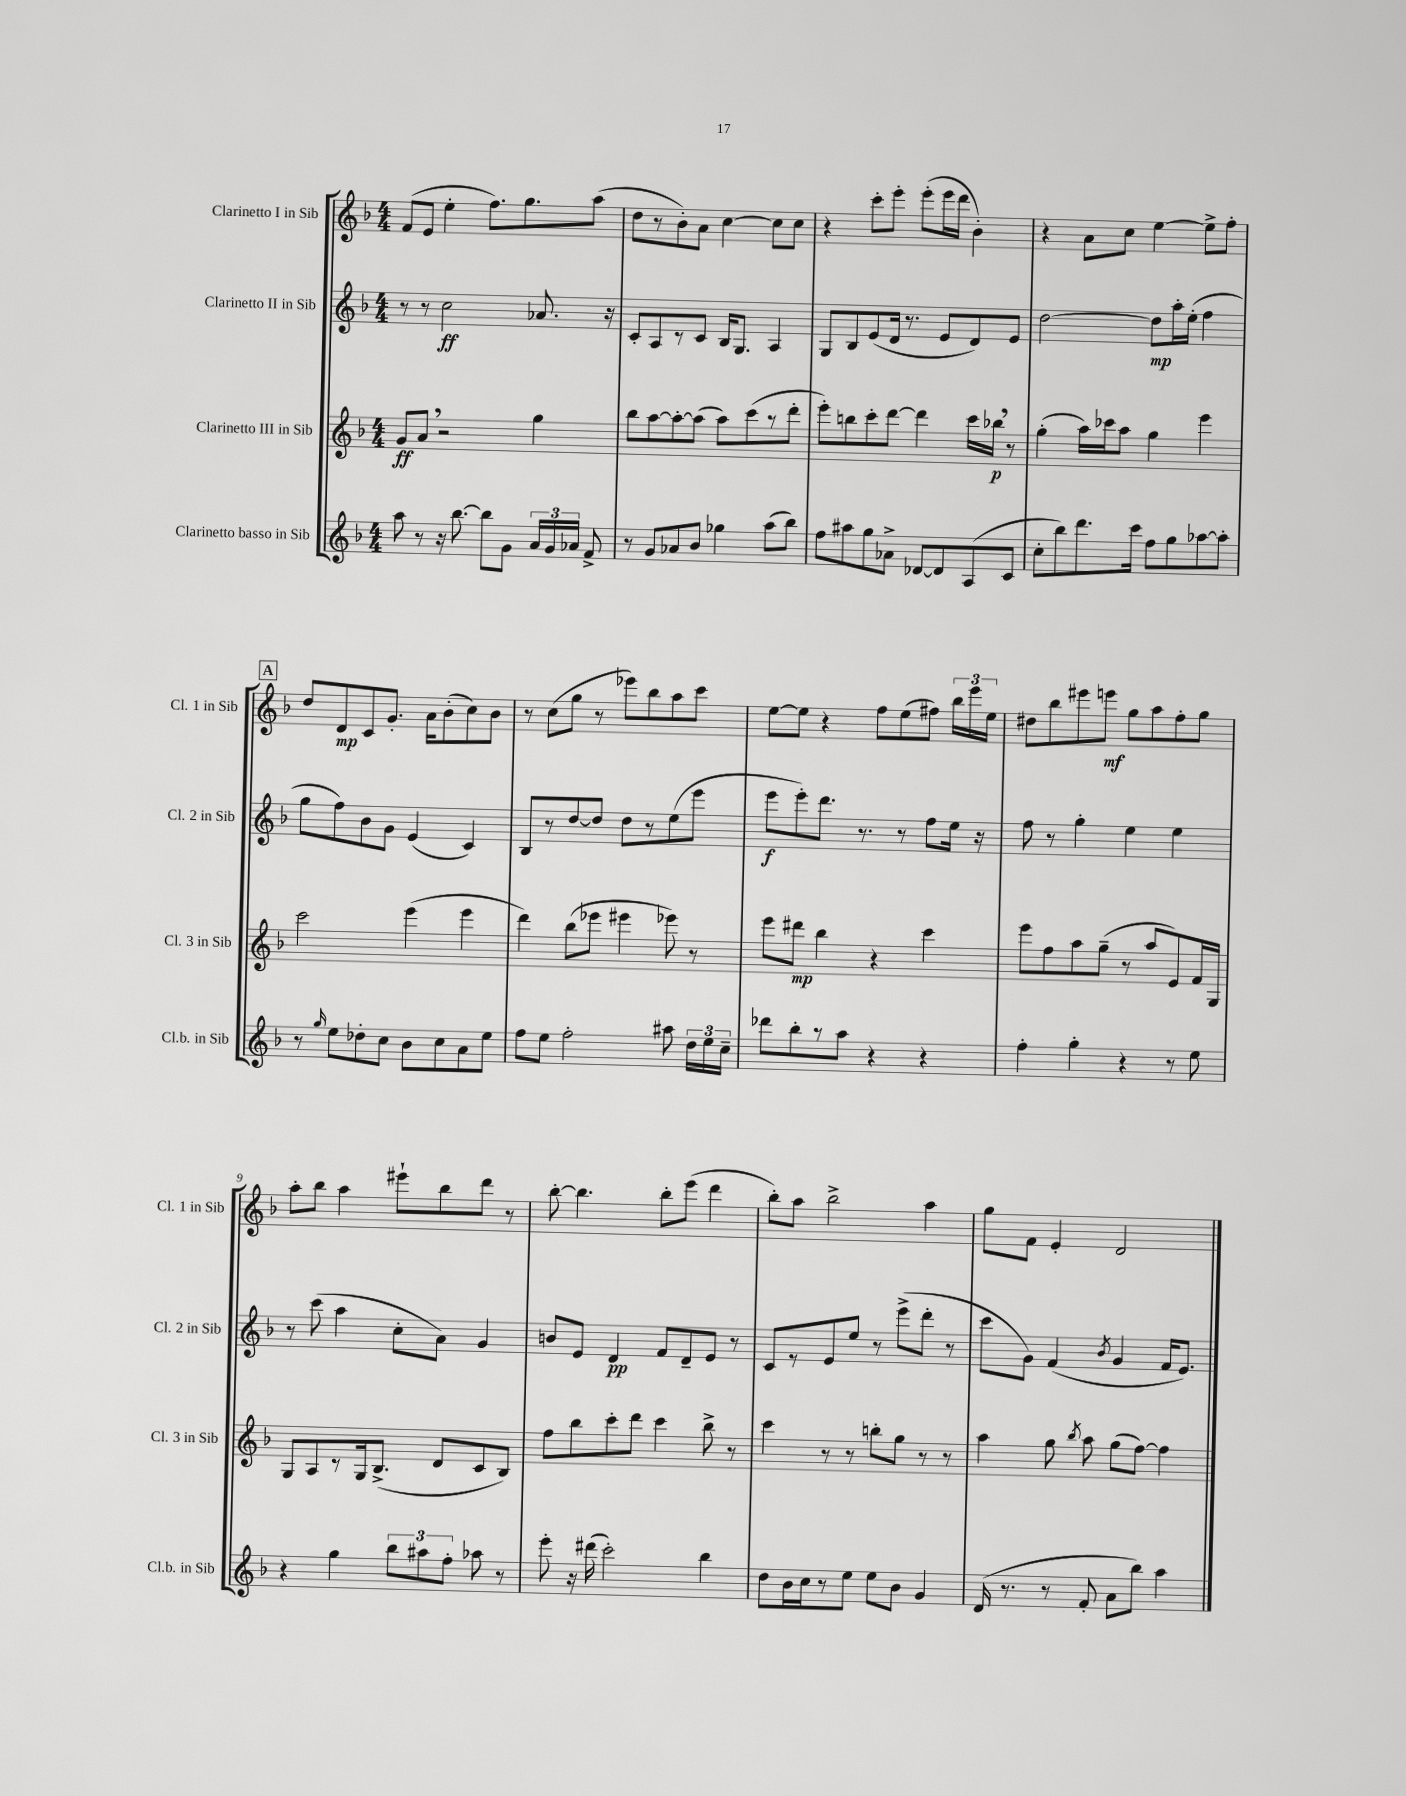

**kern	**kern	**dynam	**kern	**dynam	**kern	**dynam
*part4	*part3	*part3	*part2	*part2	*part1	*part1
*staff4	*staff3	*staff3	*staff2	*staff2	*staff1	*staff1
*I"Clarinetto basso in Sib	*I"Clarinetto III in Sib	*	*I"Clarinetto II in Sib	*	*I"Clarinetto I in Sib	*
*I'Cl.b. in Sib	*I'Cl. 3 in Sib	*	*I'Cl. 2 in Sib	*	*I'Cl. 1 in Sib	*
*clefG2	*clefG2	*	*clefG2	*	*clefG2	*
*k[b-]	*k[b-]	*	*k[b-]	*	*k[b-]	*
*M4/4	*M4/4	*	*M4/4	*	*M4/4	*
=1	=1	=1	=1	=1	=1	=1
8aa\	8g/L	ff	8r	.	(8f/L	.
8r	8a,/J	.	8r	.	8e/J	.
16r	2r	.	2cc\	ff	4ee'\	.
[8.bb-\	.	.	.	.	.	.
8bb-\L]	.	.	.	.	8.ff\L)	.
8g\J	.	.	.	.	.	.
.	.	.	.	.	8.gg\	.
24a/LL	4gg\	.	8.a-X/	.	.	.
24g/	.	.	.	.	.	.
24a-X/JJ	.	.	.	.	.	.
8f^/	.	.	.	.	(8aa\J	.
.	.	.	16r	.	.	.
=2	=2	=2	=2	=2	=2	=2
8r	8bb-\L	.	8c'/L	.	8dd\L	.
8g/L	[8aa\	.	8A/	.	8r	.
8a-X/	8aa'\_	.	8r	.	8b-'\)	.
8b-/J	(8aa\J]	.	8c/J	.	8a\J	.
4gg-X\	8aa\L)	.	16B-/KL	.	[4cc\	.
.	.	.	8.G/J	.	.	.
.	(8ccc\	.	.	.	.	.
(8aa\L	8r	.	4A/	.	8cc\L]	.
8bb-\J)	8ddd'\J	.	.	.	8cc\J	.
=3	=3	=3	=3	=3	=3	=3
8ff\L	8eee'\L)	.	8G/L	.	4r	.
8aa#X\	8bbn\	.	8B-/	.	.	.
8gg\	8ccc'\	.	(8e/	.	8ccc'\L	.
8a-X^\J	[8ddd\J	.	16d/Jk	.	8eee'\J	.
.	.	.	8.r	.	.	.
[8d-X/L	4ddd\]	.	.	.	(8eee'\L	.
8d-/]	.	.	8e/L	.	16eee\L	.
.	.	.	.	.	16ddd\JJ	.
(8A/	16ccc\LL	.	8d/)	.	4b-'\)	.
.	16bb-X,\JJ	p	.	.	.	.
8c/J	8r	.	8e/J	.	.	.
=4	=4	=4	=4	=4	=4	=4
8cc'\L	(4gg'\	.	[2dd\	.	4r	.
8bb-\)	.	.	.	.	.	.
8.ddd\	16aa\LL)	.	.	.	8a\L	.
.	16ccc-X\J	.	.	.	.	.
.	8aa\J	.	.	.	8cc\J	.
16ccc\Jk	.	.	.	.	.	.
8ff\L	4gg\	.	8dd\L]	mp	[4ee\	.
8gg\	.	.	16aa'\L	.	.	.
.	.	.	(16ee'\JJ	.	.	.
[8aa-X\	4eee\	.	4ff\	.	8ee^\L]	.
8aa-'\J]	.	.	.	.	8ff'\J	.
!!LO:LB:g=z
!!LO:REH:place=s1:t=A
=5	=5	=5	=5	=5	=5	=5
8r	2ccc\	.	8gg\L	.	8dd/L	.
16qqgg/	.	.	.	.	.	.
8ee\L	.	.	8ff\)	.	8d/	mp
8dd-X'\	.	.	8b-\	.	8c/	.
8cc\J	.	.	8g\J	.	8.g'/J	.
8b-\L	(4eee\	.	(4e/	.	.	.
.	.	.	.	.	16a\KL	.
8cc\	.	.	.	.	(8b-'\	.
8a\	4eee\	.	4c/)	.	8cc\)	.
8ee\J	.	.	.	.	8b-\J	.
=6	=6	=6	=6	=6	=6	=6
8ff\L	4ddd\)	.	8B-/L	.	8r	.
8ee\J	.	.	8r	.	(8cc\L	.
2ff'\	(8bb-\L	.	[8dd/	.	8gg\J	.
.	8eee-X\J	.	8dd/J]	.	8r	.
.	4eee#X\	.	8dd\L	.	8eee-X\L)	.
.	.	.	8r	.	8bb-\	.
8aa#X\	8eee-X\)	.	(8ee\	.	8aa\	.
24dd\LL	8r	.	8eee\J	.	8ccc\J	.
24ee\	.	.	.	.	.	.
24cc~\JJ	.	.	.	.	.	.
=7	=7	=7	=7	=7	=7	=7
8ddd-X\L	8eee\L	.	8eee\L	f	[8ee\L	.
8bb-'\	8ddd#X\J	mp	8eee'\)	.	8ee\J]	.
8r	4bb-\	.	8.ddd\J	.	4r	.
8aa\J	.	.	.	.	.	.
.	.	.	8.r	.	.	.
4r	4r	.	.	.	8ff\L	.
.	.	.	8r	.	(8ee\	.
4r	4ccc\	.	8ff\L	.	8ff#X\J)	.
.	.	.	16ee\Jk	.	24bb-\LL	.
.	.	.	.	.	24eee\	.
.	.	.	16r	.	.	.
.	.	.	.	.	24ee\JJ	.
=8	=8	=8	=8	=8	=8	=8
4ff'\	8eee\L	.	8ff\	.	8dd#X\L	.
.	8ff\	.	8r	.	8bb-\	.
4gg'\	8aa\	.	4gg'\	.	8eee#X\	.
.	(8gg~\J	.	.	.	8eeen\J	mf
4r	8r	.	4ee\	.	8gg\L	.
.	8aa/L	.	.	.	8aa\	.
8r	8e/)	.	4ee\	.	8ff'\	.
8ee\	16f/L	.	.	.	8gg\J	.
.	16G/JJ	.	.	.	.	.
!!LO:LB:g=z
=9	=9	=9	=9	=9	=9	=9
4r	8G/L	.	8r	.	8aa'\L	.
.	8A/	.	(8ccc\	.	8bb-\J	.
4gg\	8r	.	4aa\	.	4aa\	.
.	16G/k	.	.	.	.	.
.	(8.B-^/J	.	.	.	.	.
12bb-\L	.	.	8cc'\L	.	8eee#X`\L	.
12aa#X\	.	.	.	.	.	.
.	8d/L	.	8a\J)	.	8bb-\	.
12ff'\J	.	.	.	.	.	.
8aa-X\	8c/	.	4g/	.	8ddd\J	.
8r	8B-/J)	.	.	.	8r	.
=10	=10	=10	=10	=10	=10	=10
8eee'\	8ff\L	.	8bn/L	.	[8bb-'\	.
16r	8bb-\	.	8e/J	.	4.bb-\]	.
(16ddd#X\	.	.	.	.	.	.
2ccc'\)	8ccc'\	.	4d/	pp	.	.
.	8ddd\J	.	.	.	.	.
.	4ccc\	.	8f/L	.	8bb-'\L	.
.	.	.	8d~/	.	(8eee\J	.
4bb-\	8bb-^\	.	8e/J	.	4ddd\	.
.	8r	.	8r	.	.	.
=11	=11	=11	=11	=11	=11	=11
8dd\L	4ccc\	.	8c/L	.	8bb-'\L)	.
16b-\L	.	.	8r	.	8aa\J	.
16cc\J	.	.	.	.	.	.
8r	8r	.	8e/	.	2bb-^\	.
8ee\J	8r	.	8ee/J	.	.	.
8ee\L	8bbn'\L	.	8r	.	.	.
8b-\J	8gg\J	.	(8eee^\L	.	.	.
4g/	8r	.	8ddd'\J	.	4aa\	.
.	8r	.	8r	.	.	.
=12	=12	=12	=12	=12	=12	=12
(16d/	4aa\	.	8ccc\L	.	8gg\L	.
8.r	.	.	.	.	.	.
.	.	.	8g\J)	.	8f\J	.
8r	8gg\	.	(4f/	.	4e'/	.
.	8qbb-/	.	.	.	.	.
8f'/	8aa\	.	.	.	.	.
.	.	.	8qb-/	.	.	.
8a\L	(8gg\L	.	4g/	.	2d/	.
8bb-\J)	[8ff\J)	.	.	.	.	.
4aa\	4ff\]	.	16f/KL	.	.	.
.	.	.	8.e/J)	.	.	.
==	==	==	==	==	==	==
*-	*-	*-	*-	*-	*-	*-
